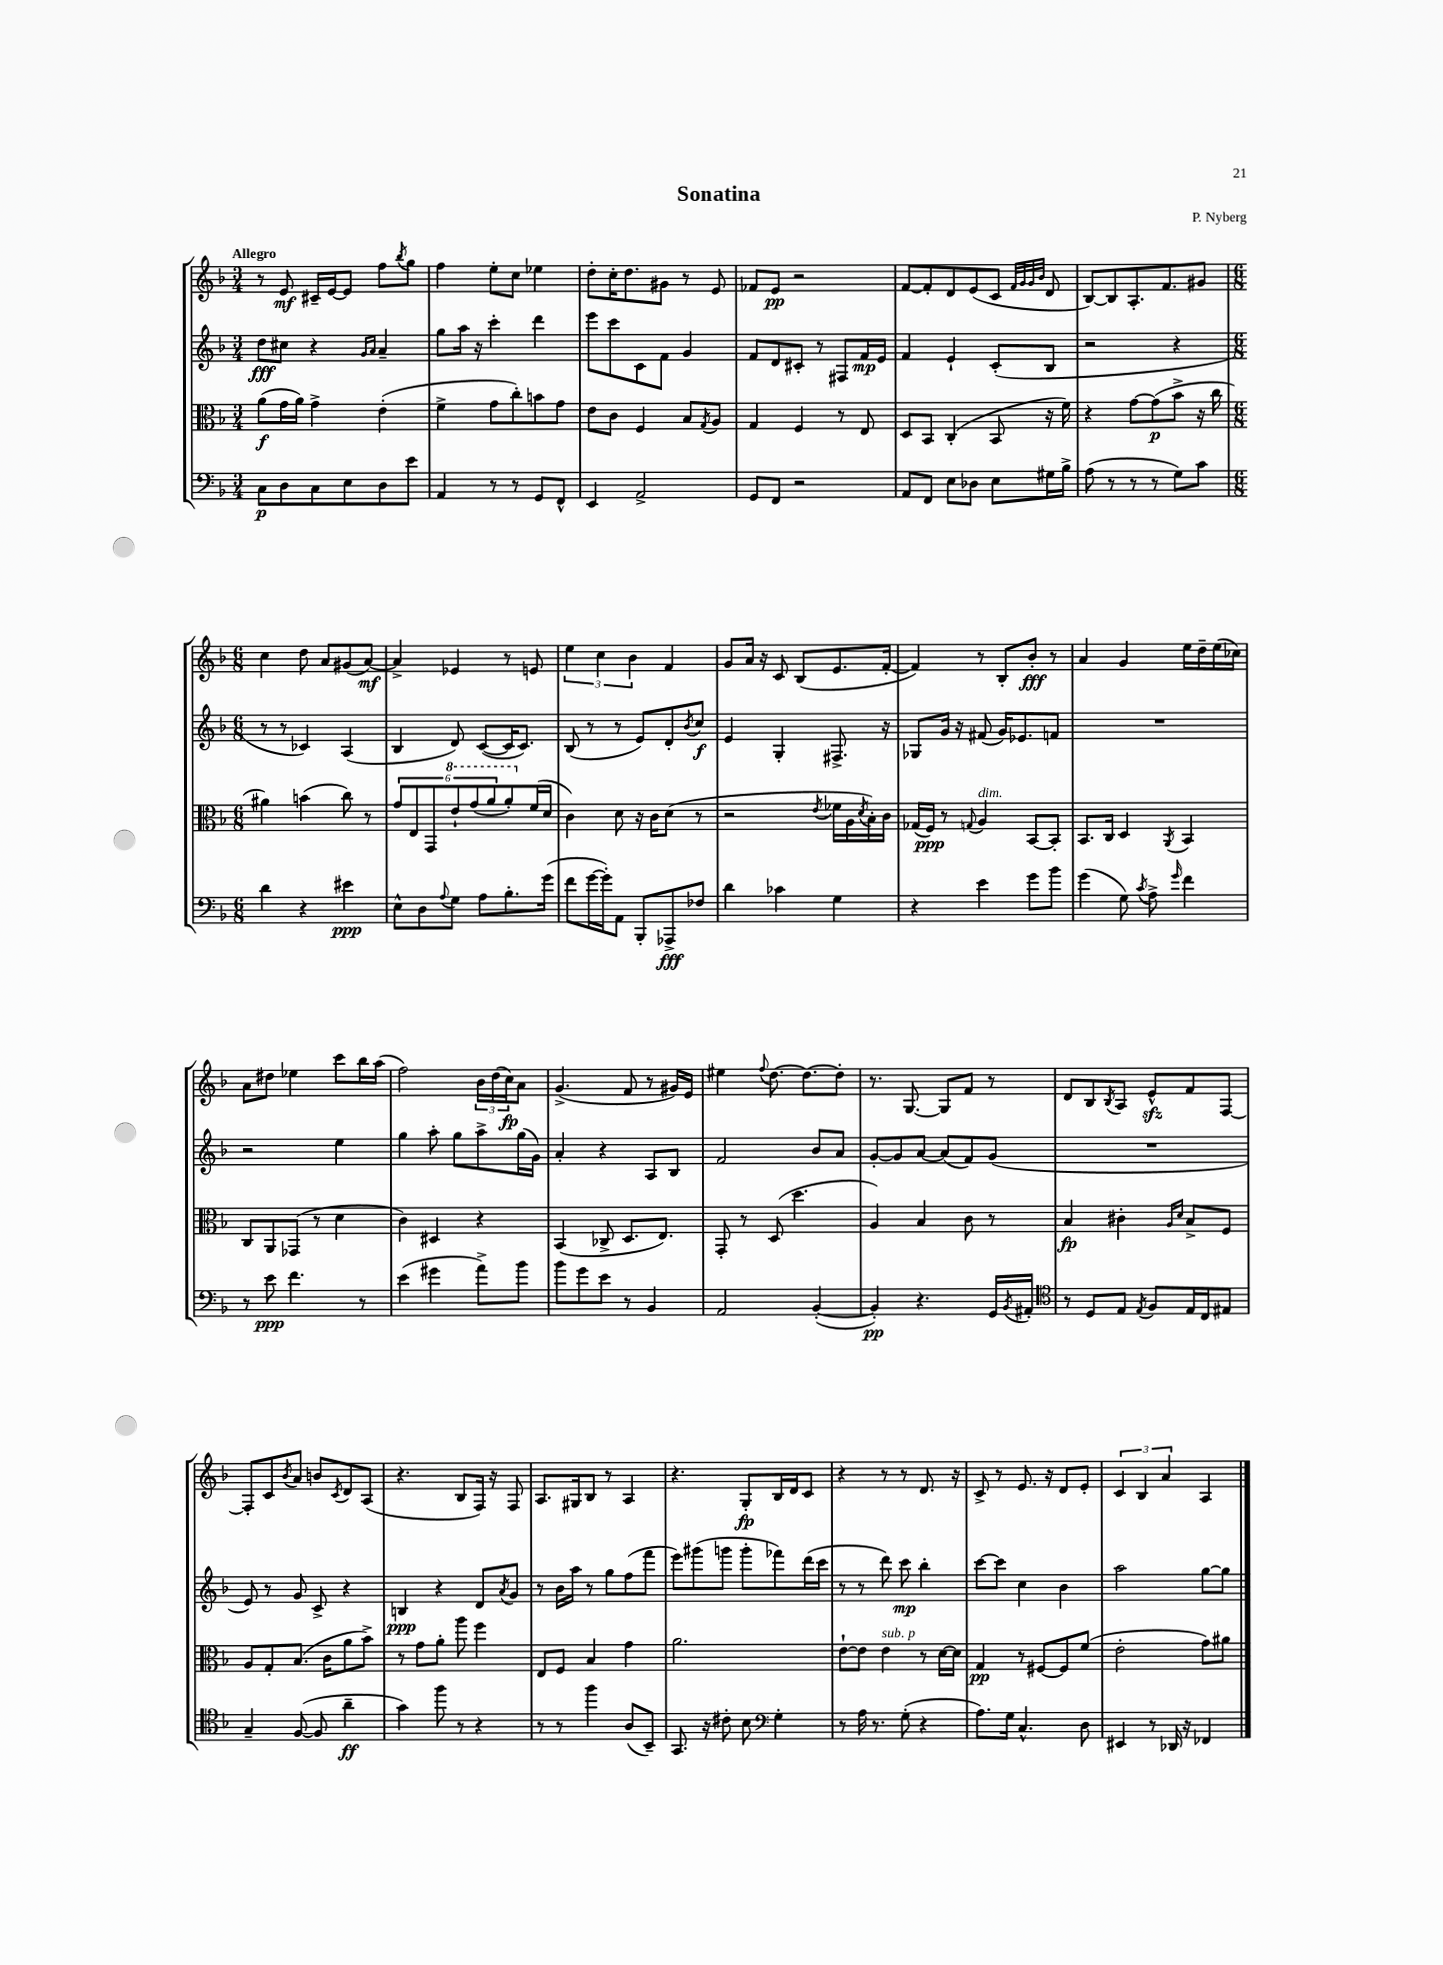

**kern	**dynam	**kern	**dynam	**kern	**dynam	**kern	**dynam
*part4	*part4	*part3	*part3	*part2	*part2	*part1	*part1
*staff4	*staff4	*staff3	*staff3	*staff2	*staff2	*staff1	*staff1
*clefF4	*	*clefC3	*	*clefG2	*	*clefG2	*
*k[b-]	*	*k[b-]	*	*k[b-]	*	*k[b-]	*
*M3/4	*	*M3/4	*	*M3/4	*	*M3/4	*
=1	=1	=1	=1	=1	=1	=1	=1
!	!	!	!	!	!	!LO:TX:a:B:t=Allegro	!
8C\L	p	(8a\L	f	8dd\L	fff	8r	.
8D\	.	16g\L	.	8cc#X\J	.	8e/	mf
.	.	16a\JJ)	.	.	.	.	.
8C\	.	4g^\	.	4r	.	16c#X~/LL	.
.	.	.	.	.	.	[16e/J	.
8E\	.	.	.	.	.	8e/J]	.
.	.	.	.	16qqg/LL	.	.	.
.	.	.	.	16qqa/JJ	.	.	.
8D\	.	(4e'\	.	4a~/	.	8ff\L	.
.	.	.	.	.	.	8qbb-/	.
8e\J	.	.	.	.	.	8gg\J	.
=2	=2	=2	=2	=2	=2	=2	=2
4AA/	.	4f^\	.	8gg\L	.	4ff\	.
.	.	.	.	16aa\Jk	.	.	.
.	.	.	.	16r	.	.	.
8r	.	8g\L	.	4ccc'\	.	8ee'\L	.
8r	.	8cc'\)	.	.	.	8cc\J	.
8GG/L	.	8bn\	.	4ddd\	.	4ee-X\	.
8FF^^/J	.	8g\J	.	.	.	.	.
=3	=3	=3	=3	=3	=3	=3	=3
4EE/	.	8e\L	.	8eee\L	.	8dd'\L	.
.	.	8c\J	.	8ccc\	.	16cc'\K	.
.	.	.	.	.	.	8.dd\	.
2AA^/	.	4F/	.	8c\	.	.	.
.	.	.	.	8f\J	.	8g#X\J	.
.	.	8B-/L	.	4g/	.	8r	.
.	.	8qG/	.	.	.	.	.
.	.	8A/J	.	.	.	8e/	.
=4	=4	=4	=4	=4	=4	=4	=4
8GG/L	.	4G/	.	8f/L	.	8f-X/L	.
8FF/J	.	.	.	8d/	.	8e/J	pp
2r	.	4F/	.	8c#X'/J	.	2r	.
.	.	.	.	8r	.	.	.
.	.	8r	.	8F#X/L	.	.	.
.	.	8E/	.	16f/L	mp	.	.
.	.	.	.	16e/JJ	.	.	.
=5	=5	=5	=5	=5	=5	=5	=5
8AA/L	.	8D/L	.	4f/	.	[8f/L	.
8FF/J	.	8BB-/J	.	.	.	8f'/]	.
8E\L	.	(4C'/	.	4e`/	.	8d/	.
8D-X\J	.	.	.	.	.	(8e/	.
8E\L	.	8BB-/	.	(8c'/L	.	8c/J	.
.	.	.	.	.	.	32qqf/LLL	.
.	.	.	.	.	.	32qqg/	.
.	.	.	.	.	.	32qqg/	.
.	.	.	.	.	.	32qqb-/JJJ	.
16G#X\L	.	16r	.	8B-/J	.	8d/	.
16B-^\JJ	.	16f\)	.	.	.	.	.
=6	=6	=6	=6	=6	=6	=6	=6
(8A\	.	4r	.	2r	.	[8B-/L)	.
8r	.	.	.	.	.	8B-/]	.
8r	.	[8g\L	.	.	.	8.A'/	.
8r	.	(8g\]	p	.	.	.	.
.	.	.	.	.	.	8.f/	.
8G\L)	.	8b-^\J	.	4r	.	.	.
8c\J	.	16r	.	.	.	8g#X/J	.
.	.	16cc\	.	.	.	.	.
!!LO:LB:g=z
=7	=7	=7	=7	=7	=7	=7	=7
*M6/8	*	*M6/8	*	*M6/8	*	*M6/8	*
4d\	.	4a#X\)	.	8r	.	4cc\	.
.	.	.	.	8r	.	.	.
4r	.	(4bn\	.	4c-X/)	.	8dd\	.
.	.	.	.	.	.	8a/L	.
4e#X\	ppp	8cc\)	.	(4A/	.	(8g#X/	.
.	.	8r	.	.	.	[8a/J)	mf
=8	=8	=8	=8	=8	=8	=8	=8
8E^^\L	.	12g/L	.	4B-/	.	4a^/]	.
.	.	12E/	.	.	.	.	.
8D\	.	.	.	.	.	.	.
.	.	12GG/	.	.	.	.	.
8qqA/	.	.	.	.	.	.	.
*	*	*8va	*	*	*	*	*
8G\J	.	12ee`/	.	8d/)	.	4e-X/	.
.	.	(12gg/	.	.	.	.	.
8A\L	.	.	.	([8c/L	.	.	.
.	.	12aa/	.	.	.	.	.
8.B-'\	.	8aa'/)	.	16c/K]	.	8r	.
.	.	.	.	8.c/J)	.	.	.
*	*	*X8va	*	*	*	*	*
.	.	(16f/L	.	.	.	8en/	.
(16g\Jk	.	16d/JJ	.	.	.	.	.
=9	=9	=9	=9	=9	=9	=9	=9
8f\L	.	4c\)	.	(8B-/	.	6ee\	.
[16g\L	.	.	.	8r	.	.	.
.	.	.	.	.	.	6cc\	.
16g'\J])	.	.	.	.	.	.	.
8AA\J	.	8d\	.	8r	.	.	.
.	.	.	.	.	.	6b-\	.
8BBB-'/L	.	16r	.	8e/L)	.	.	.
.	.	16c\KL	.	.	.	.	.
8AAA-X^/	fff	(8d\J	.	8d'/	.	4f/	.
.	.	.	.	8qb-/	.	.	.
8F-X/J	.	8r	.	8cc/J	f	.	.
=10	=10	=10	=10	=10	=10	=10	=10
4d\	.	2r	.	4e/	.	8g/L	.
.	.	.	.	.	.	16a/Jk	.
.	.	.	.	.	.	16r	.
4c-X\	.	.	.	4G'/	.	8c/	.
.	.	.	.	.	.	(8B-/L	.
.	.	8qe/	.	.	.	.	.
4G\	.	16f-X\LL	.	8.F#X^/	.	8.e/	.
.	.	16A\	.	.	.	.	.
.	.	8qd/	.	.	.	.	.
.	.	16B-'\)	.	.	.	.	.
.	.	16c\JJ	.	16r	.	[16f'/Jk	.
=11	=11	=11	=11	=11	=11	=11	=11
4r	.	(16G-X/LL	.	8G-X/L	.	4f/])	.
.	.	16F/JJ)	ppp	.	.	.	.
.	.	8r	.	16g/Jk	.	.	.
.	.	.	.	16r	.	.	.
.	.	8qqGn/	.	.	.	.	.
!	!	!LO:TX:a:i:t=dim.	!	!	!	!	!
4e\	.	4A/	.	(8f#X/	.	8r	.
.	.	.	.	16g/KL)	.	8B-'/L	.
.	.	.	.	8.e-X/	.	.	.
8g\L	.	[8BB-/L	.	.	.	8b-'/J	fff
8b-\J	.	8BB-'/J]	.	8fn/J	.	8r	.
=12	=12	=12	=12	=12	=12	=12	=12
(4g\	.	8.BB-/L	.	2.r	.	4a/	.
.	.	16C/Jk	.	.	.	.	.
8G\)	.	4D/	.	.	.	4g/	.
8qc/	.	.	.	.	.	.	.
8A^\	.	.	.	.	.	.	.
16qqg/	.	8qAA/	.	.	.	.	.
4f\	.	4BB-/	.	.	.	16ee\LL	.
.	.	.	.	.	.	16dd~\	.
.	.	.	.	.	.	(16ee\	.
.	.	.	.	.	.	16cc-X\JJ)	.
!!LO:LB:g=z
=13	=13	=13	=13	=13	=13	=13	=13
8r	.	8C/L	.	2r	.	8a\L	.
8e\	ppp	8AA/	.	.	.	8dd#X\J	.
4.f\	.	(8GG-X/J	.	.	.	4ee-X\	.
.	.	8r	.	.	.	.	.
.	.	4d\	.	4ee\	.	8ccc\L	.
8r	.	.	.	.	.	16bb-\L	.
.	.	.	.	.	.	(16aa\JJ	.
=14	=14	=14	=14	=14	=14	=14	=14
(4e\	.	4c\)	.	4gg\	.	2ff\)	.
4g#X\	.	4D#X/	.	8aa'\	.	.	.
.	.	.	.	8gg\L	.	.	.
8a^\L)	.	4r	.	8aa^\	.	24b-\LL	.
.	.	.	.	.	.	(24dd\	.
.	.	.	.	.	.	24cc\J)	fp
8b-\J	.	.	.	(16gg\L	.	8a\J	.
.	.	.	.	16g\JJ)	.	.	.
=15	=15	=15	=15	=15	=15	=15	=15
8b-\L	.	(4BB-/	.	4a'/	.	(4.g^/	.
8g\	.	.	.	.	.	.	.
8e\J	.	8C-X^/	.	4r	.	.	.
8r	.	8.D/L	.	.	.	8f/	.
4BB-/	.	.	.	8A/L	.	8r	.
.	.	8.E/J)	.	.	.	.	.
.	.	.	.	8B-/J	.	16g#X/LL)	.
.	.	.	.	.	.	16e/JJ	.
=16	=16	=16	=16	=16	=16	=16	=16
2AA/	.	8GG'/	.	2f/	.	4ee#X\	.
.	.	8r	.	.	.	.	.
.	.	.	.	.	.	8qqff/	.
.	.	(8D/	.	.	.	[8.dd\	.
.	.	4.dd\	.	.	.	.	.
.	.	.	.	.	.	8.dd\L_	.
([4BB-'/	.	.	.	8b-/L	.	.	.
.	.	.	.	8a/J	.	8dd'\J]	.
=17	=17	=17	=17	=17	=17	=17	=17
4BB-'/])	pp	4A/)	.	[8g'/L	.	8.r	.
.	.	.	.	8g/]	.	.	.
.	.	.	.	.	.	[8.G/	.
4.r	.	4B-/	.	[8a/J	.	.	.
.	.	.	.	(8a/L]	.	8G/L]	.
.	.	8c\	.	8f/)	.	8f/J	.
16GG/LL	.	8r	.	(8g/J	.	8r	.
8qBB-/	.	.	.	.	.	.	.
16AA#X'/JJ	.	.	.	.	.	.	.
=18	=18	=18	=18	=18	=18	=18	=18
*clefC4	*	*	*	*	*	*	*
8r	.	4B-/	fp	2.r	.	8d/L	.
8D/L	.	.	.	.	.	8B-/	.
.	.	.	.	.	.	8qB-/	.
8E/J	.	4c#X'\	.	.	.	8A/J	.
8qE/	.	.	.	.	.	.	.
8F/L	.	.	.	.	.	8ezz^^/L	.
.	.	16qqA/LL	.	.	.	.	.
.	.	16qqd/JJ	.	.	.	.	.
16E/L	.	8B-^/L	.	.	.	8f/	.
16C/J	.	.	.	.	.	.	.
8E#X/J	.	8F/J	.	.	.	[8F/J	.
!!LO:LB:g=z
=19	=19	=19	=19	=19	=19	=19	=19
4G~/	.	8A/L	.	8e/)	.	8F'/L]	.
.	.	8G'/	.	8r	.	8c/	.
.	.	.	.	.	.	8qb-/	.
([8F/	.	(8.B-/J	.	8g/	.	8a/J	.
8F/]	.	.	.	8c^/	.	8bn/L	.
.	.	16c\KL	.	.	.	.	.
.	.	.	.	.	.	8qc/	.
4a~\	ff	8a\	.	4r	.	8d/	.
.	.	8b-^\J)	.	.	.	(8A/J	.
=20	=20	=20	=20	=20	=20	=20	=20
4g\)	.	8r	.	4Bn/	ppp	4.r	.
.	.	8g\L	.	.	.	.	.
8ff\	.	8a'\J	.	4r	.	.	.
8r	.	8aa\	.	.	.	8B-/L	.
4r	.	4ff\	.	8d/L	.	16F/Jk)	.
.	.	.	.	.	.	16r	.
.	.	.	.	8qa/	.	.	.
.	.	.	.	8g/J	.	8F/	.
=21	=21	=21	=21	=21	=21	=21	=21
8r	.	8E/L	.	8r	.	8.A/L	.
8r	.	8F/J	.	16b-\LL	.	.	.
.	.	.	.	16aa\JJ	.	16G#X/k	.
4ff\	.	4B-/	.	8r	.	8B-/J	.
.	.	.	.	8gg\L	.	8r	.
(8A/L	.	4g\	.	(8ff\	.	4A/	.
8BB-~/J)	.	.	.	8fff\J	.	.	.
=22	=22	=22	=22	=22	=22	=22	=22
8.GG/	.	2.a\	.	8eee\L)	.	4.r	.
.	.	.	.	(8ggg#X\	.	.	.
16r	.	.	.	.	.	.	.
8c#X'\	.	.	.	8gggn\J	.	.	.
8B-\	.	.	.	8ggg'\L	.	8G'/L	fp
*clefF4	*	*	*	*	*	*	*
4G'\	.	.	.	8fff-X\)	.	16B-/L	.
.	.	.	.	.	.	16d/J	.
.	.	.	.	(16ddd\L	.	8c/J	.
.	.	.	.	16ccc\JJ	.	.	.
=23	=23	=23	=23	=23	=23	=23	=23
8r	.	[8e`\L	.	8r	.	4r	.
16A\	.	8e\J]	.	8r	.	.	.
8.r	.	.	.	.	.	.	.
!	!	!LO:TX:a:i:t=sub. p	!	!	!	!	!
.	.	4e\	.	8ddd\)	.	8r	.
(8G'\	.	.	.	8ccc\	mp	8r	.
4r	.	8r	.	4bb-'\	.	8.d/	.
.	.	[16d\LL	.	.	.	.	.
.	.	16d\JJ]	.	.	.	16r	.
=24	=24	=24	=24	=24	=24	=24	=24
8.A\L)	.	4G/	pp	[8ccc\L	.	8c^/	.
.	.	.	.	8ccc\J]	.	8r	.
16G\Jk	.	.	.	.	.	.	.
4.C^^/	.	8r	.	4cc\	.	8.e/	.
.	.	[8F#X/L	.	.	.	.	.
.	.	.	.	.	.	16r	.
.	.	8F#/]	.	4b-\	.	8d/L	.
8D\	.	(8f/J	.	.	.	8e'/J	.
=25	=25	=25	=25	=25	=25	=25	=25
4EE#X/	.	2e'\	.	2aa\	.	6c/	.
.	.	.	.	.	.	6B-/	.
8r	.	.	.	.	.	.	.
.	.	.	.	.	.	6a/	.
16DD-X/	.	.	.	.	.	.	.
16r	.	.	.	.	.	.	.
4FF-X/	.	8g\L)	.	[8gg\L	.	4A/	.
.	.	8a#X\J	.	8gg\J]	.	.	.
==	==	==	==	==	==	==	==
*-	*-	*-	*-	*-	*-	*-	*-
